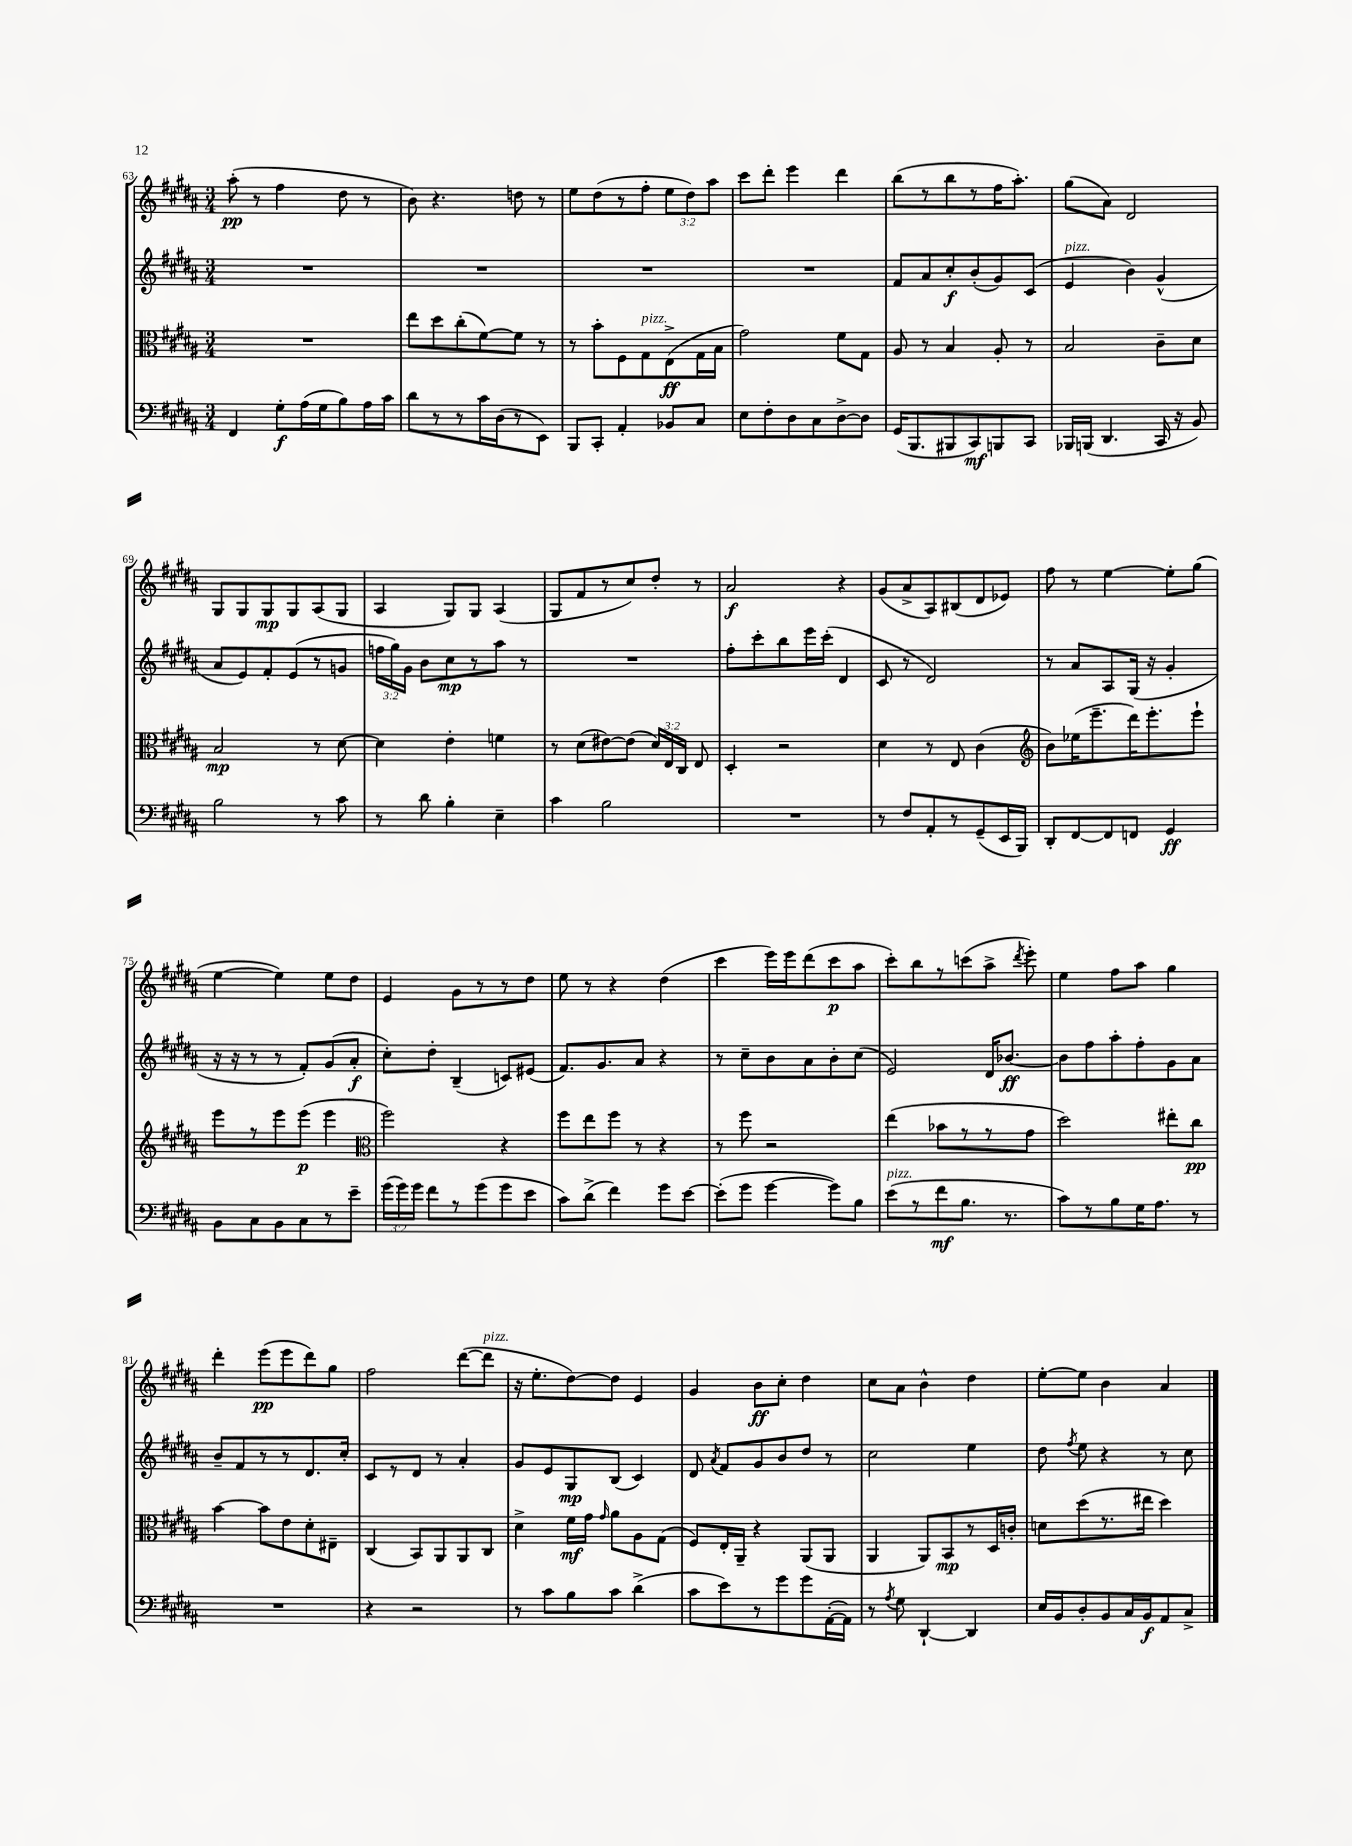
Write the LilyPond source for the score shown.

<<
\new StaffGroup <<
\new Staff = "s0" {
    \clef treble \key b \major \numericTimeSignature \time 3/4 \override Staff.TupletNumber.text = #tuplet-number::calc-fraction-text
    \autoBeamOff ais''8-.\pp( r8 fis''4 dis''8 r8 |
    b'8) r4. d''8 r8 |
    e''8[ dis''8( r8 fis''8]-. \tuplet 3/2 { e''8[ dis''8) ais''8] } |
    cis'''8[ dis'''8]-. e'''4 dis'''4 |
    b''8[( r8 b''8 r8 fis''16 ais''8.]-.) |
    gis''8[( ais'8]) dis'2 |
    gis8[ gis8 gis8\mp gis8 ais8( gis8] |
    ais4 gis8[) gis8] ais4( |
    gis8[ fis'8 r8 cis''8) dis''8]-. r8 |
    ais'2\f r4 |
    gis'8[( ais'8-> ais8) bis8( dis'8 ees'8]) |
    fis''8 r8 e''4~ e''8[-. gis''8]( |
    e''4~ e''4) e''8[ dis''8] |
    e'4 gis'8[ r8 r8 dis''8] |
    e''8 r8 r4 dis''4( |
    cis'''4 e'''16[) e'''16 dis'''8( cis'''8\p ais''8] |
    cis'''8[-.) b''8 r8 c'''8( ais''8]-> \acciaccatura { dis'''8 } e'''8-.) |
    e''4 fis''8[ ais''8] gis''4 |
    dis'''4-. e'''8[\pp( e'''8 dis'''8) gis''8] |
    fis''2 dis'''8[~( dis'''8]^\markup { \italic "pizz." } |
    r16 e''8.[-. dis''8~) dis''8] e'4 |
    gis'4 b'8[\ff cis''8]-. dis''4 |
    cis''8[ ais'8] b'4-^ dis''4 |
    e''8[~-. e''8] b'4 ais'4 \bar "|." |
}
\new Staff = "s1" {
    \clef treble \key b \major \numericTimeSignature \time 3/4 \override Staff.TupletNumber.text = #tuplet-number::calc-fraction-text
    \autoBeamOff R2. |
    R2. |
    R2. |
    R2. |
    fis'8[ ais'8 cis''8-.\f b'8-.( gis'8) cis'8]( |
    e'4^\markup { \italic "pizz." } b'4) gis'4-^( |
    ais'8[ e'8) fis'8-. e'8( r8 g'8] |
    \tuplet 3/2 { f''16[ gis''16) gis'16] } b'8[ cis''8\mp r8 ais''8] r8 |
    R2. |
    fis''8[-. cis'''8-. b''8 e'''16 cis'''16]-.( dis'4 |
    cis'8 r8 dis'2) |
    r8 ais'8[ ais8 gis16]( r16 gis'4-. |
    r16 r16 r8 r8 fis'8[-.) gis'8( ais'8]-.\f |
    cis''8[-.) dis''8]-. b4--( c'8[) eis'8]( |
    fis'8.[) gis'8. ais'8] r4 |
    r8 cis''8[-- b'8 ais'8 b'8-. cis''8]( |
    e'2) dis'16[ bes'8.]~\ff |
    bes'8[ fis''8 ais''8-. fis''8-. gis'8 ais'8] |
    b'8[-- fis'8 r8 r8 dis'8. cis''16]-. |
    cis'8[ r8 dis'8] r8 ais'4-. |
    gis'8[ e'8 gis8\mp b8]( cis'4) |
    dis'8 \acciaccatura { ais'8 } fis'8[ gis'8 b'8 dis''8] r8 |
    cis''2 e''4 |
    dis''8 \acciaccatura { fis''8 } e''8 r4 r8 cis''8 \bar "|." |
}
\new Staff = "s2" {
    \clef alto \key b \major \numericTimeSignature \time 3/4 \override Staff.TupletNumber.text = #tuplet-number::calc-fraction-text
    \autoBeamOff R2. |
    e''8[ dis''8 cis''8-.( fis'8~) fis'8] r8 |
    r8 b'8[-. fis8 gis8^\markup { \italic "pizz." } e8->\ff( gis16 b16] |
    gis'2) fis'8[ gis8] |
    ais8 r8 b4 ais8-. r8 |
    b2 cis'8[-- dis'8] |
    b2\mp r8 dis'8~ |
    dis'4 e'4-. f'4 |
    r8 dis'8[( eis'8~) eis'8]( \tuplet 3/2 { dis'16[) e16 cis16] } e8 |
    dis4-. r2 |
    dis'4 r8 e8 cis'4( |
    \clef treble b'8[) ees''16( e'''8.-- dis'''16) e'''8.-. e'''8]-! |
    e'''8[ r8 e'''8 e'''8]\p( e'''4 |
    \clef alto fis''2) r4 |
    fis''8[ e''8 fis''8] r8 r4 |
    r8 fis''8 r2 |
    e''4( bes'8[ r8 r8 gis'8] |
    dis''2) eis''8[-. cis''8]\pp |
    b'4~ b'8[ e'8 dis'8-. eis8]-- |
    cis4( b,8[) ais,8 ais,8 cis8] |
    dis'4-> fis'16[\mf gis'16] \grace { gis'16 } ais'8[ ais8 gis8]( |
    fis8[) e16-. ais,16]-- r4 ais,8[( ais,8] |
    ais,4 ais,8[) b,8\mp r8 dis16 c'16]-. |
    d'8[ dis''8( r8. eis''16] dis''4) \bar "|." |
}
\new Staff = "s3" {
    \clef bass \key b \major \numericTimeSignature \time 3/4 \override Staff.TupletNumber.text = #tuplet-number::calc-fraction-text
    \autoBeamOff fis,4 gis8[-.\f ais16( gis16 b8) ais16 cis'16] |
    dis'8[ r8 r8 cis'16 dis16( r8 e,8]) |
    b,,8[ cis,8]-. ais,4-. bes,8[ cis8] |
    e8[ fis8-. dis8 cis8 dis8~-> dis8] |
    gis,16[( b,,8. bis,,8 cis,8\mf) b,,8 cis,8] |
    bes,,16[ b,,16]( dis,4. cis,16 r16 b,8) |
    b2 r8 cis'8 |
    r8 dis'8 b4-. e4-- |
    cis'4 b2 |
    R2. |
    r8 fis8[ ais,8-. r8 gis,8--( e,16 b,,16]) |
    dis,8[-. fis,8~ fis,8 f,8] gis,4\ff |
    b,8[ cis8 b,8 cis8 r8 e'8]-- |
    \tuplet 3/2 { gis'16[( gis'16) gis'16] } fis'8[ r8 gis'8( gis'8 e'8] |
    cis'8[) dis'8]->( fis'4) gis'8[ e'8]~ |
    e'8[-.( gis'8] gis'4~ gis'8[) b8] |
    e'8[^\markup { \italic "pizz." }( r8 fis'8\mf b8.] r8. |
    cis'8[) r8 b8 gis16 ais8.] r8 |
    R2. |
    r4 r2 |
    r8 cis'8[ b8 cis'8] dis'4->( |
    cis'8[ e'8) r8 gis'8 gis'8 ais,16~-.( ais,16]) |
    r8 \acciaccatura { ais8 } gis8 dis,4~-! dis,4 |
    e16[ b,16 dis8-. b,8 cis16 b,16\f ais,8 cis8]-> \bar "|." |
}
>>
>>
\layout { \context { \Score currentBarNumber = #63 } }
